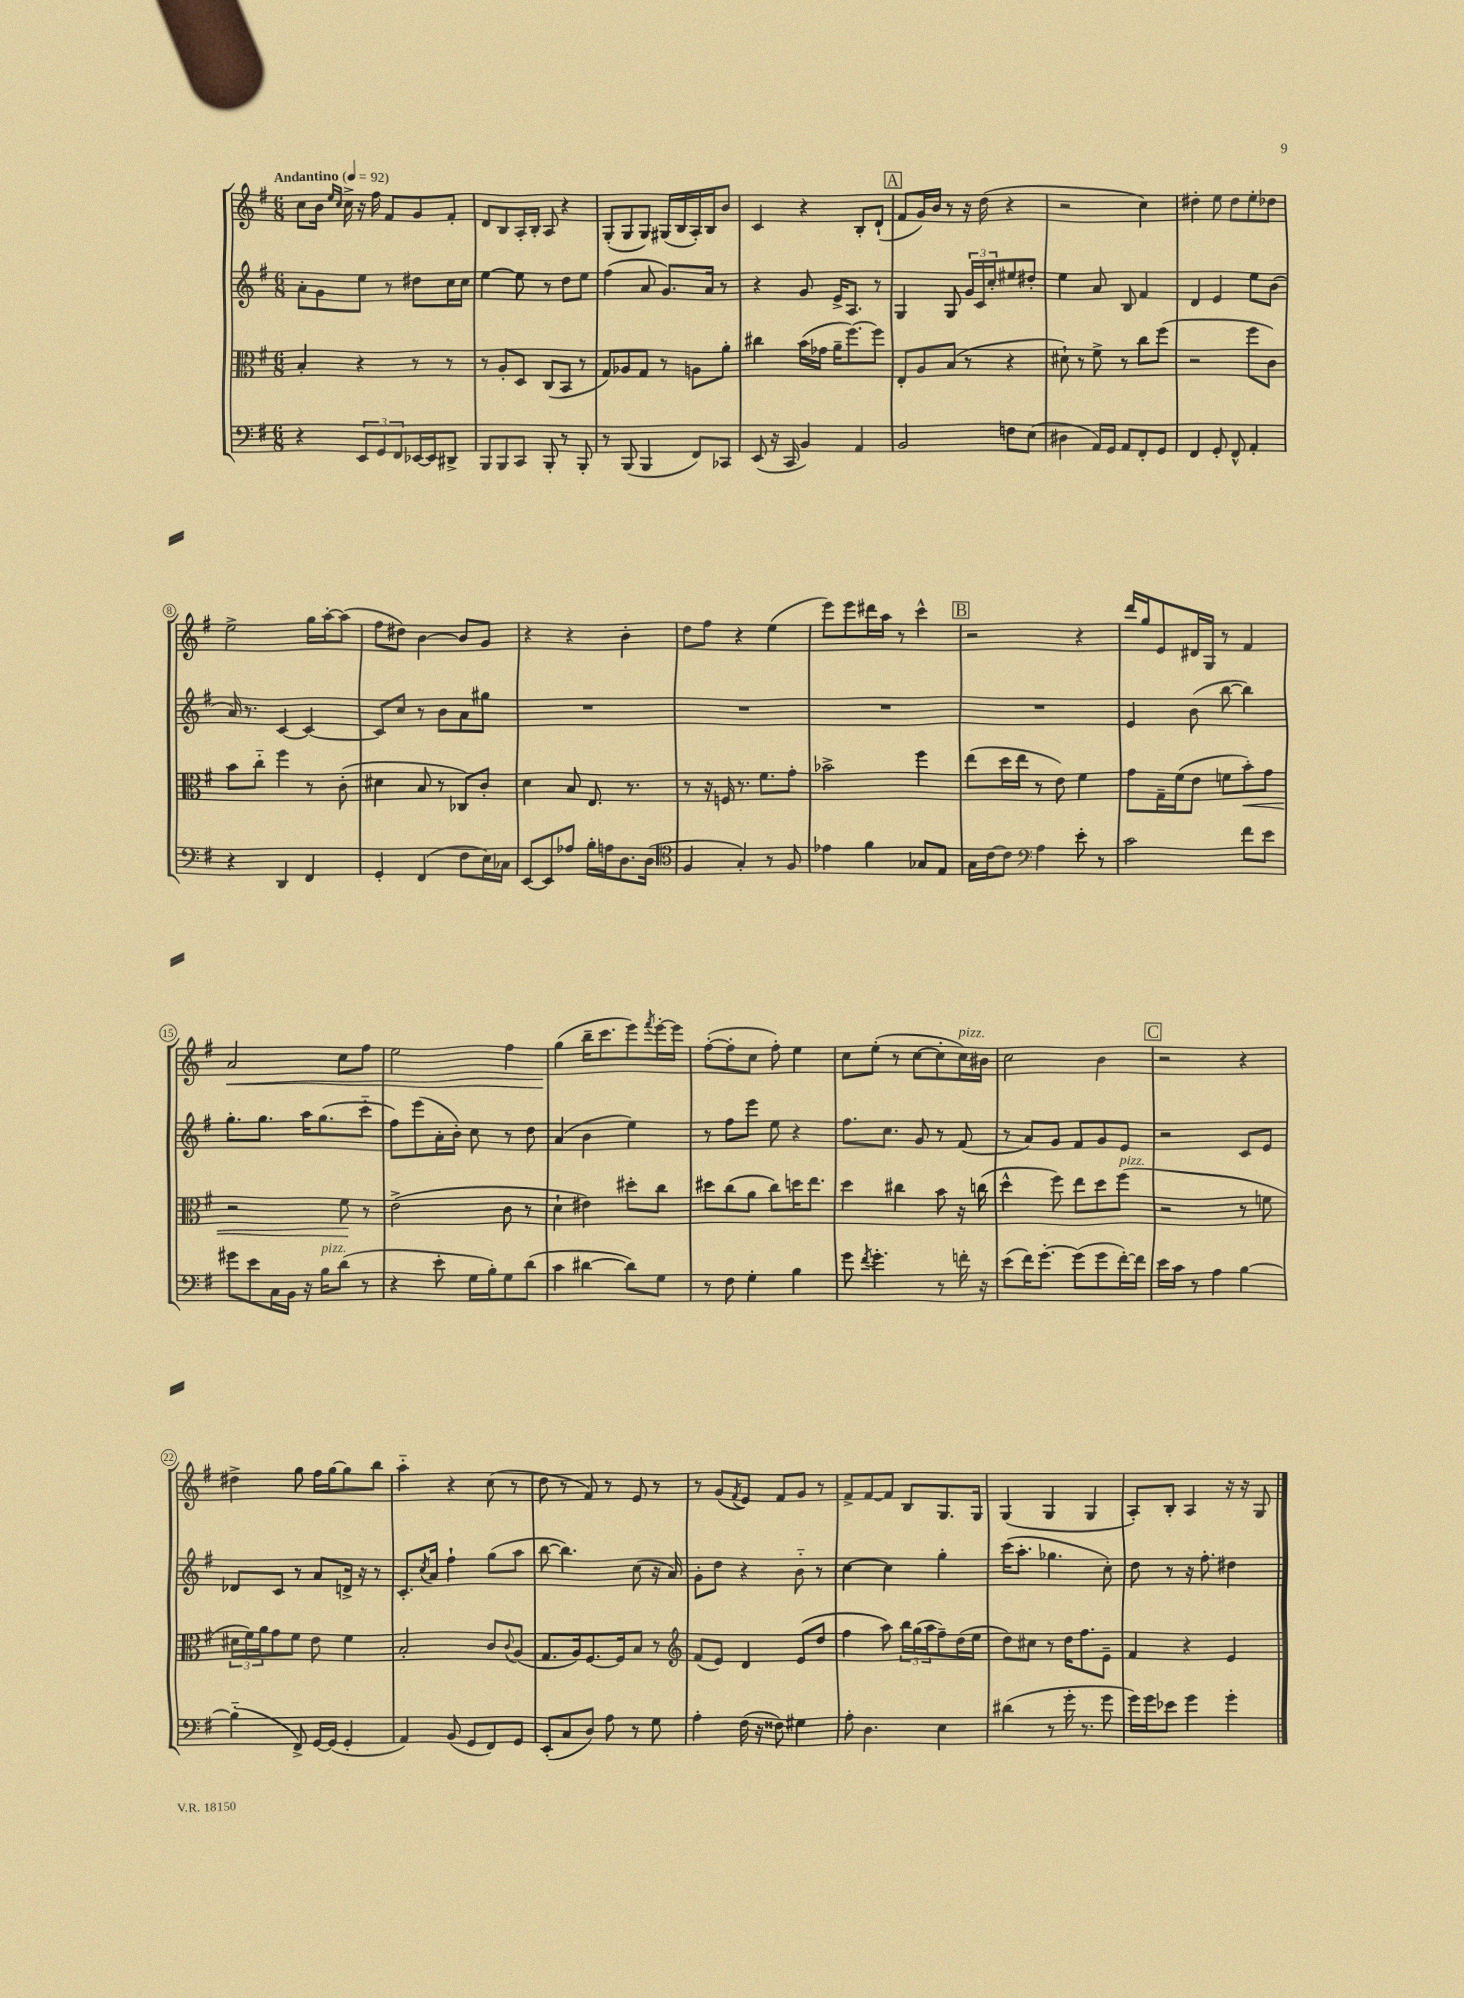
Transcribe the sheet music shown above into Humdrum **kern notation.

**kern	**kern	**kern	**kern
*staff4	*staff3	*staff2	*staff1
*clefF4	*clefC3	*clefG2	*clefG2
*k[f#]	*k[f#]	*k[f#]	*k[f#]
*M6/8	*M6/8	*M6/8	*M6/8
*MM92	*MM92	*MM92	*MM92
4r	4B'	8a'	8cc
.	.	8g	16b
.	.	.	16qqee
.	.	.	16qqcc
.	.	.	16cc^
12EE	4r	8ee	16r
.	.	.	16ff#
12GG	.	.	.
.	.	8r	8f#
12FF#	.	.	.
[16EE-	8r	8dd#	8g
16EE-]	.	.	.
8DD#^	8r	16cc	8f#'
.	.	16cc	.
=	=	=	=
8BBB	8r	[4ee	8d
8BBB	8A'	.	8B
8CC	8D	8ee]	16A'
.	.	.	16B'
8BBB'	(8C	8r	8A
8r	8BB	8dd	4r
8BBB'	8r	8ee	.
=	=	=	=
8r	8G)	(4ff#	(8G'
(8BBB	8A-	.	8G
4BBB	8G	8a	8G)
.	8r	8.g)	(16G#
.	.	.	16B
8FF#)	8A	.	16A')
.	.	16a	16B
8CC-	8a'	8r	8b
=	=	=	=
(8EE	4cc#	4r	4c
16r	.	.	.
16CC	.	.	.
4BB)	(16b	8g	4r
.	16g-	.	.
.	16a~	16e^	.
.	[8.ff#)	8.A	.
4AA	.	.	8B'
.	8ff#]	8r	(8d`
=	=	=	=
2BB	8E'	4G	8f#
.	8A	.	16g)
.	.	.	16b
.	(8B	8G	8r
.	8r	24g	16r
.	.	24c	.
.	.	.	(16dd
.	.	24cc'	.
8F	4r	8ee#	4r
(8E	.	8dd#'	.
=	=	=	=
4D#	8d#`)	4ee	2r
.	8r	.	.
16AA)	8f#^	8a	.
16GG	.	.	.
8AA	8r	8B	.
8FF#'	8cc	4f#	4cc)
8GG	(8ff#	.	.
=	=	=	=
4FF#	2r	4d	4dd#'
8GG'	.	4e	8ee
8FF#^^	.	.	8dd#
4AA'	8ff#	8ee	8ee'
.	8c)	(8b	8dd-
=	=	=	=
4r	8b	16a)	2ee^
.	.	8.r	.
.	8cc'~	.	.
4DD	4ff#	[4c	.
4FF#	8r	4c_	16gg
.	.	.	[16aa'
.	(8c'	.	(8aa]
=	=	=	=
4GG'	4d#	8c]	8ff#
.	.	8cc	8dd#)
(4FF#	8B	8r	[4b
.	8r	8b	.
8F#	8C-)	8a	8b]
16E)	8c'	8gg#	8g
16C-	.	.	.
=	=	=	=
[8EE	4d	2.r	4r
8EE]	.	.	.
8A-	8B	.	4r
16B'	8.E	.	.
16A	.	.	.
8.D	.	.	4b'
.	8.r	.	.
(16D	.	.	.
=	=	=	=
*clefC4	*	*	*
4F#	8r	2.r	8dd
.	16r	.	8ff#
.	16F	.	.
4G')	8.r	.	4r
.	8.f#	.	.
8r	.	.	(4ee
8F#	8g'	.	.
=	=	=	=
4e-	2b-^	2.r	8eee)
.	.	.	8eee
4f#	.	.	16ddd#
.	.	.	16aa
.	.	.	8r
8G-	4ff#	.	4ccc^^
8E	.	.	.
=	=	=	=
16G	(8ee	2.r	2r
[16c	.	.	.
8c]	16dd	.	.
.	16ee	.	.
*clefF4	*	*	*
4A	8r	.	.
.	8e)	.	.
8e'	4f#	.	4r
8r	.	.	.
=	=	=	=
2c	8g	4e	16ddd
.	.	.	16gg
.	16G~	.	8e
.	(16f#	.	.
.	8e	(8b	16d#
.	.	.	16G
.	8f	[8bb	8r
8f#	8b')	4bb])	4f#
8e	8g	.	.
=	=	=	=
8g#	2r	8.gg'	2a
8e	.	.	.
.	.	8.gg	.
16C	.	.	.
16BB	.	.	.
16r	.	16aa	.
16B	.	(8.gg	.
(8d	8f#	.	8cc
8r	8r	8ccc'~	8ff#
=	=	=	=
4r	(2e^	8ff#)	2ee
.	.	(8eee	.
8e'	.	16a'	.
.	.	16b')	.
16G	.	8cc	.
16B')	.	.	.
8G	8c	8r	4ff#
(8d	8r	8dd	.
=	=	=	=
4c	4d`	(4a	(4gg
[4d#	4e#)	4b	16bb~
.	.	.	8.ccc
8d#])	8dd#'	4ee)	8eee)
.	.	.	8qfff#
8G	8cc	.	[16eee'
.	.	.	16eee]
=	=	=	=
8r	8dd#	8r	([8ff#'
8F#	(8cc	8ff#	8ff#']
4G'	8a	8eee	8cc
.	8cc)	8ee	8ff#')
4B	16dd	4r	4ee
.	8.ee	.	.
=	=	=	=
8g	4dd	8.ff#	8cc
8qf#	.	.	.
4.g'	.	.	(8ee'
.	.	8.cc	.
.	4cc#	.	8r
.	.	8g	[8cc
8r	8b	8r	8cc']
16f'	16r	(8f#	16cc)
16r	(16cc	.	16b#
=	=	=	=
(8e	4dd^^	8r	2cc
16f#)	.	8a)	.
[8.g'	.	.	.
.	8ff#)	8g	.
(8g]	8ee	8f#	.
8g	8dd	8g	4b
[16f#')	(8ff#	8e	.
16f#]	.	.	.
=	=	=	=
16e	2r	2r	2r
16c	.	.	.
8r	.	.	.
4A	.	.	.
[4B	8r	8c	4r
.	8f	8e	.
=	=	=	=
(4B'~]	24d#	8d-	4dd#^
.	24f#)	.	.
.	24a	.	.
.	8g	8c	.
8FF#^)	8f#	8r	8gg
[16GG	8e	8a	16ff#
(16GG]	.	.	[16gg
4GG'	4f#	16d^	8gg]
.	.	16r	.
.	.	8r	8bb
=	=	=	=
4AA)	2B'	8.c'	4aa'~
.	.	8qcc	.
.	.	16a	.
(8BB	.	4ff#`	4r
8GG	.	.	.
8FF#)	8c	(8gg	(8cc
.	8qqc	.	.
8GG	(8A	8aa	8r
=	=	=	=
(8EE'	8.G	[8bb	8dd
8C	.	4.bb])	8r
.	16A)	.	.
8D)	[8.F#	.	8f#)
8A	.	.	8r
.	16F#]	.	.
8r	8B	(8cc	8e
8G	8r	16r	8r
.	.	16a)	.
=	=	=	=
*	*clefG2	*	*
4A'	(8f#	8g'	8r
.	8e)	8dd	(8g
.	.	.	8qf#
(16F#	4d	4r	8e)
16r	.	.	.
8F##)	.	.	8f#
4G#	(8e	8b'~	8g
.	8dd	8r	8r
=	=	=	=
8A'	4ff#	[4cc	8f#^
4.D	.	.	[8f#
.	8aa)	4cc]	8f#]
.	24bb	.	8B
.	(24gg	.	.
.	24aa	.	.
4E	8ff#~)	4gg'	8.G
.	(16dd	.	.
.	16ee	.	16G
=	=	=	=
(4d#	8dd)	(16ccc	(4G
.	.	8.aa'	.
.	8cc#	.	.
8r	8r	4.gg-	4G
16g'	16dd	.	.
8.r	8.ff#	.	.
.	.	.	4G
8g	8e~	8cc')	.
=	=	=	=
16g)	4f#	8dd	8A')
16g	.	.	.
8e-	.	8r	8B'
4g	4r	16r	4A
.	.	8.ff#'	.
4g'	4e	4dd#	16r
.	.	.	16r
.	.	.	8G
==	==	==	==
*-	*-	*-	*-
